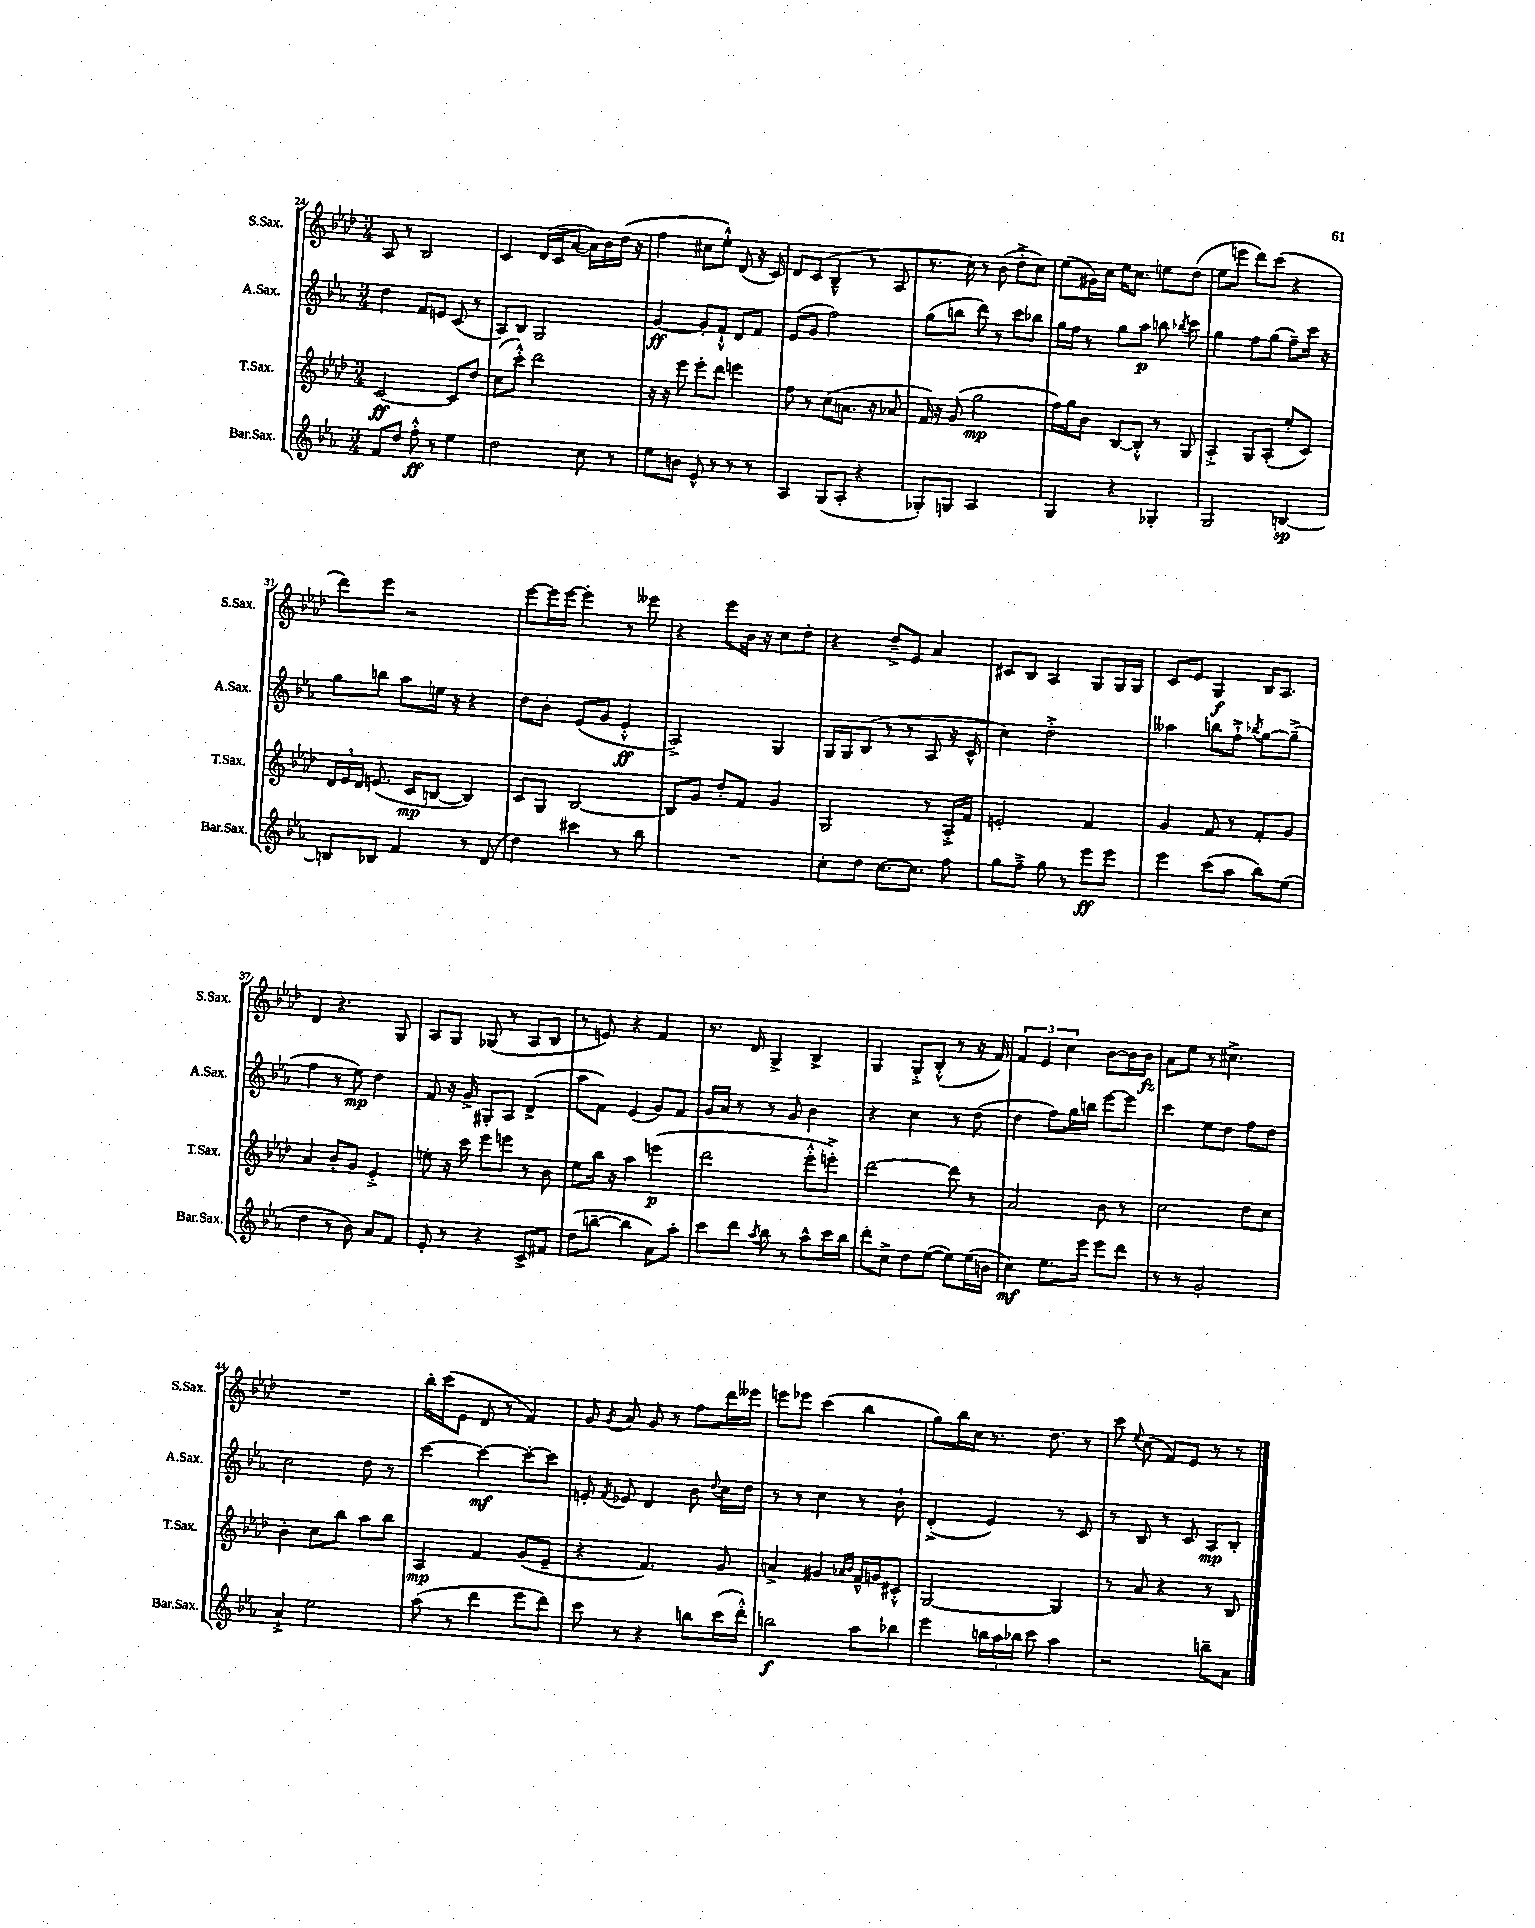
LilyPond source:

<<
\new StaffGroup <<
\new Staff = "s0" \with { instrumentName = "S.Sax." shortInstrumentName = "S.Sax." } {
    \clef treble \key aes \major \numericTimeSignature \time 3/4
    \autoBeamOff aes8 r8 bes2 |
    c'4 des'16[( c'16 aes'8]~ aes'16[) bes'16 des''16]( r16 |
    f''4 cis''8[ ees''8]-.-^) des'8( r16 c'16) |
    des'8[ c'8]( bes4---^ r8 aes8 |
    r8. c''16) r8 bes'8( des''8[-.-> c''8]) |
    ees''8[( gis'16) c''16] ees''16[ c''8.] e''8[ des''8]( |
    ees''8[ e'''8] des'''8[) c'''8]( r4 |
    des'''8[) ees'''8] r2 |
    ees'''8[~ ees'''16 ees'''16]~ ees'''4-. r8 eeses'''8 |
    r4 ees'''8[ bes'16] r16 c''8[ des''8]-. |
    r4 des''8[---> ees'8] aes'4 |
    cis'8[ bes8] aes4 g8[ g16 g16] |
    c'8[ ees'8] g4\f bes16[ aes8.] |
    des'4 r4. g8 |
    aes8[ g8] ges8( r8 aes8[ bes8] |
    r8 e'8) r4 f'4 |
    r8. des'16 g4-> bes4-> |
    g4 g8[-.-> bes8]-.-^( r8 r16 f'16) |
    \tuplet 3/2 { f'4 ees'4 c''4 } bes'8[~ bes'16 bes'16]\fz |
    aes'8[ ees''8] r8 cis''4.-> |
    R2. |
    bes''16[-. c'''16( ees'8] des'8 r8 f'4) |
    g'8 \acciaccatura { g'8 } aes'8 g'8 r8 f''8[ des'''16 eeses'''16] |
    e'''8[ ees'''8] c'''4( bes''4 |
    g''8[) bes''16 c''16] r8. des''8. r8 |
    c'''8 \appoggiatura { ees''8 } c''8( f'8[) ees'8] r8 r8 \bar "|." |
}
\new Staff = "s1" \with { instrumentName = "A.Sax." shortInstrumentName = "A.Sax." } {
    \clef treble \key ees \major \numericTimeSignature \time 3/4
    \autoBeamOff d''4 f'8[ e'8] c'8( r8 |
    aes8[) bes8] g2 |
    g'4~\ff g'8[-. f'8]-!-^ d'8[ f'8] |
    ees'8[( g'8] f''2) |
    g''8[( b''8] d'''8) r8 c'''8[ bes''8] |
    g''16[ f''16] r8 g''8[ aes''8]\p b''8 \acciaccatura { bes''8 } c'''8 |
    g''4 f''8[ g''8]( f''8[--) c'''16] r16 |
    g''8[ b''8] aes''8[ e''16] r16 r4 |
    d''8[ bes'8]-. ees'8[( g'8] ees'4-.-^\ff |
    aes2->) g4 |
    g16[ g16 bes8]( r8 r8 aes8 r16 c'16-^ |
    c''4) d''2-.-> |
    aeses''4 b''8[ f''8]-!-> \acciaccatura { bes''8 } g''8[~ g''8]--->( |
    f''4 r8 ees''8\mp) d''4 |
    f'8 r16 g'16-> gis8[-. aes8] d'4->( |
    aes''8[ f'8]) ees'4( g'8[) f'8] |
    g'16[ aes'16] r8 r8 g'8 bes'4 |
    r4 c''4 r8 d''8( |
    d''4 f''8[) g''16 b''16] ees'''8[~ ees'''8] |
    c'''4 ees''8[ d''8] f''8[ d''8] |
    c''2 d''8 r8 |
    c'''4~ c'''4~\mf c'''8[~-. c'''8] |
    e'8-. \acciaccatura { f'8 } ees'8 d'4 bes'8 \appoggiatura { d''8 } c''16[ d''16] |
    r8 r8 c''4 r8 bes'8-! |
    d'4-.->( ees'4) r8 c'8 |
    r8 bes8 r8 c'8 aes8[\mp bes8]-. \bar "|." |
}
\new Staff = "s2" \with { instrumentName = "T.Sax." shortInstrumentName = "T.Sax." } {
    \clef treble \key aes \major \numericTimeSignature \time 3/4
    \autoBeamOff c'2~\ff c'8[ des''8] |
    c''8[( c'''8]-.-^) des'''2 |
    r16 r16 ees'''8 ees'''8[-. des'''8] e'''4 |
    f''8 r8 c''8[( a'8.] r16 aes'8 |
    f'16) r16 g'8( g''2\mp |
    f''16[) g''16 bes'8] bes8[~ bes8]-.-^ r8 g8 |
    aes4-.-> g8[ aes8]-.( ees''8[-. c'8]) |
    \tuplet 3/2 { des'16[ ees'16 des'16] } e'8.( c'16[\mp b8]~ b4) |
    c'8[ g8] bes2~ |
    bes8[ g'8] des''8[-. f'8] g'4 |
    g2 r8 aes16[-.-> f'16] |
    e'2-. f'4 |
    g'4 f'8 r8 f'8[-. g'8] |
    aes'4 bes'8[-. g'8] ees'4-.-> |
    e''8-. r16 c'''16 ees'''8[ e'''8] r8 bes'8 |
    ees''8[ bes''16] r16 aes''4 e'''4\p( |
    des'''2 ees'''8[-.-^ e'''8]-.->) |
    des'''2~ des'''8 r8 |
    aes'2 bes'8 r8 |
    c''2 des''8[ c''8] |
    bes'4-. c''8[ bes''8] aes''8[ bes''8] |
    aes4\mp f'4 g'8[( ees'8]-- |
    r4 f'4.) g'8 |
    a'4-> gis'4 \grace { aes'16[ bes'16] } f'16[---^ g'16 cis'8]-.-^ |
    g2~ g4 |
    r8 aes'8 r4 r8 bes8 \bar "|." |
}
\new Staff = "s3" \with { instrumentName = "Bar.Sax." shortInstrumentName = "Bar.Sax." } {
    \clef treble \key ees \major \numericTimeSignature \time 3/4
    \autoBeamOff f'8[ d''8] f''8-.-^\ff r8 ees''4 |
    d''2 c''8 r8 |
    ees''8[ b'8] ees'8-^ r8 r8 r8 |
    aes4 g8[( aes8]-. r4 |
    ges8[-.) g8] aes2 |
    g4 r4 ges4-. |
    g2 b4~\sp |
    b8[ bes8] f'4 r8 d'8( |
    d''4) cis'''4 r8 bes''8 |
    R2. |
    c''8[-. d''8] c''8.[~ c''8.] f''8 |
    g''8[ f''8]---> g''8 r8 ees'''8[\ff ees'''8] |
    ees'''4 c'''8[( aes''8] bes''8[) ees''8]( |
    d''4 r8 bes'8) aes'8[ f'8] |
    ees'8-. r8 r4 c'8[-> fis'8] |
    d''8[( b''8]~-- b''4 aes'8[) aes''8]-. |
    c'''8[ d'''8] \acciaccatura { aes''8 } bes''8 r8 aes''8[-^ c'''16 bes''16] |
    d'''8[-. c''8]-> d''8[ ees''8]~( ees''8[) ees''16( b'16] |
    c''4\mf) ees''8.[ ees'''16] ees'''8[ d'''8] |
    r8 r8 g'2-. |
    aes'4-!-> ees''2 |
    aes''8( r8 d'''4 ees'''8[ d'''8]) |
    c'''8 r8 r4 b''8[ c'''16( d'''16]-.-^) |
    b''2\f aes''8[ bes''8] |
    ees'''4 \tuplet 3/2 { b''16[ aes''16 bes''16] } c'''8 aes''4 |
    r2 b''8[-- aes'8] \bar "|." |
}
>>
>>
\layout { \context { \Score currentBarNumber = #24 } }
